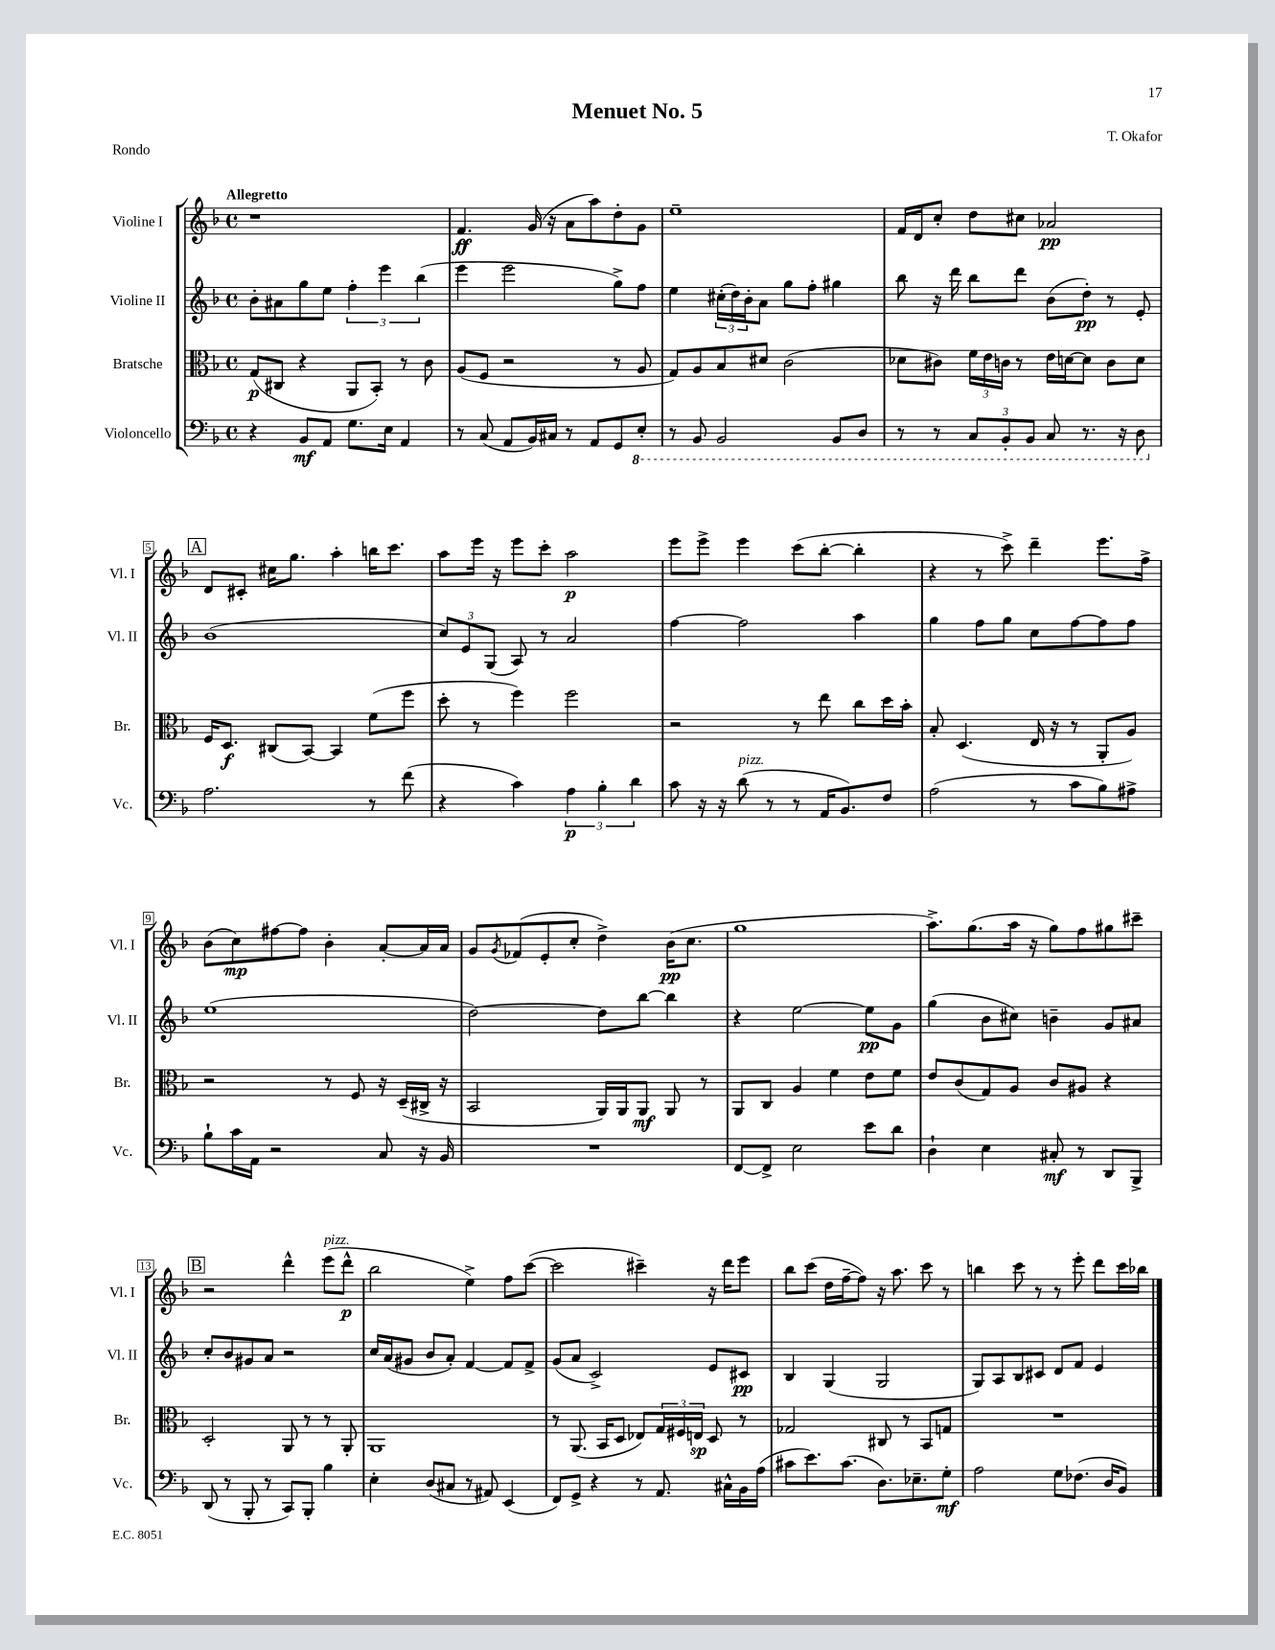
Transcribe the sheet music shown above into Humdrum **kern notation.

**kern	**kern	**kern	**kern
*staff4	*staff3	*staff2	*staff1
*clefF4	*clefC3	*clefG2	*clefG2
*k[b-]	*k[b-]	*k[b-]	*k[b-]
*M4/4	*M4/4	*M4/4	*M4/4
*met(c)	*met(c)	*met(c)	*met(c)
4r	(8G/L	8b-'\L	1r
.	8C#/J	8a#\	.
8BB-/L	4r	8gg\	.
8AA/J	.	8ee\J	.
8.G\L	8AA/L	6ff'\	.
.	8BB-'/J)	.	.
.	.	6eee\	.
16E\Jk	.	.	.
4AA/	8r	.	.
.	.	(6bb-\	.
.	8c\	.	.
=	=	=	=
8r	(8A/L	4eee\	4.f/
(8C/	8F/J	.	.
8AA/L	2r	2eee\	.
16BB-/L)	.	.	(16g/
16C#/JJ	.	.	16r
8r	.	.	8a\L
8AA/L	.	.	8aa\)
8GG/	8r	8gg^\L)	8dd'\
8EE'/J	8A/	8ff\J	8g\J
=	=	=	=
8r	8G/L)	4ee\	1ee~
8BBB-/	8A/	.	.
2BBB-/	8B-/	(24cc#'\LL	.
.	.	24dd\)	.
.	.	24b-'\J	.
.	8d#/J	8a\J	.
.	(2c\	8gg\L	.
.	.	8ff'\J	.
8BBB-/L	.	4gg#\	.
8DD/J	.	.	.
=	=	=	=
8r	8d-\L	8bb-\	16f/LL
.	.	.	16d/J
8r	8c#\J)	16r	8cc'/J
.	.	16ddd\	.
12CC/L	24f\LL	8bb-\L	8dd\L
.	24e\	.	.
12BBB-'/	24c\JJ	.	.
.	8r	8ddd\J	8cc#\J
12BBB-/J	.	.	.
8CC/	16e\LL	(8b-\L	2a-/
.	[16d\J	.	.
8.r	8d\]J	8dd'\J)	.
.	8c\L	8r	.
16r	.	.	.
8DD\	8d\J	8e'/	.
=	=	=	=
2.A\	16F/LK	(1b-	8d/L
.	8.D/J	.	.
.	.	.	8c#'/J
.	(8C#/L	.	16cc#\LK
.	.	.	8.gg\J
.	[8BB-/J)	.	.
.	4BB-/]	.	4aa'\
8r	(8f\L	.	16bb\LK
.	.	.	8.ccc\J
(8f\	8ff\J	.	.
=	=	=	=
4r	8dd'\	12cc/L)	8aa\L
.	.	12e/	.
.	8r	.	16eee\Jk
.	.	(12G/J	.
.	.	.	16r
4c\)	4ff\)	8A/)	8eee\L
.	.	8r	8ccc'\J
6A\	2ff\	2a/	2aa\
6B-'\	.	.	.
6d\	.	.	.
=	=	=	=
8c\	2r	[4ff\	8eee\L
16r	.	.	8eee^\J
16r	.	.	.
(8d\	.	2ff\]	4eee\
8r	.	.	.
8r	8r	.	(8ccc\L
16AA/LK	8ee\	.	[8bb-'\J
8.BB-/)	.	.	.
.	8cc\L	4aa\	4bb-'\]
8F/J	16dd\L	.	.
.	16b-'\JJ	.	.
=	=	=	=
(2A\	8B-'/	4gg\	4r
.	(4.D/	.	.
.	.	8ff\L	8r
.	.	8gg\J	8ccc^\)
8r	16E/	8cc\L	4ddd~\
.	16r	.	.
8c\L	8r	[8ff\	.
8B-\)	8AA'/L	8ff\]	8.eee\L
8A#^\J	8A/J)	8ff\J	.
.	.	.	16ff^\Jk
=	=	=	=
8B-`\L	2r	(1ee	(8b-\L
16c\L	.	.	8cc\)
16AA\JJ	.	.	.
2r	.	.	[8ff#\
.	.	.	8ff#\]J
.	8r	.	4b-'\
.	8F/	.	.
8C/	16r	.	[8a'/L
.	(16D~/LL	.	.
16r	16C#^/JJ	.	16a/]L
16BB-/	16r	.	16a/JJ
=	=	=	=
1r	2BB-/	[2dd\)	8g/L
.	.	.	8qg/
.	.	.	(8f-/
.	.	.	8e'/
.	.	.	8cc'/J
.	16AA/LL)	8dd\]L	4dd^\)
.	16AA/J	.	.
.	8AA/J	[8bb-\J	.
.	8AA/	4bb-\]	(16b-\LK
.	.	.	8.cc\J
.	8r	.	.
=	=	=	=
[8FF/L	8AA/L	4r	1gg
8FF^/]J	8C/J	.	.
2E\	4A/	[2ee\	.
.	4f\	.	.
8e\L	8e\L	8ee\]L	.
8d\J	8f\J	8g\J	.
=	=	=	=
4D`\	8e/L	(4gg\	8.aa^\L)
.	(8c/	.	.
.	.	.	(8.gg\
4E\	8G/)	8b-\L	.
.	8A/J	8cc#\J)	16aa\Jk
.	.	.	16r
8C#'/	8c/L	4b~\	8gg\L)
8r	8A#/J	.	8ff\
8DD/L	4r	8g/L	8gg#\
8BBB-^/J	.	8a#/J	8ccc#~\J
=	=	=	=
(8DD/	2D'/	8cc'/L	2r
8r	.	8b-/	.
8BBB-'/	.	8g#/	.
8r	.	8a/J	.
8CC/L)	8AA/	2r	4ddd^^\
8BBB-'/J	8r	.	.
4B-\	8r	.	(8eee\L
.	8AA'/	.	8ddd^^\J
=	=	=	=
4E'\	1AA	16cc/LL	2bb-\
.	.	(16a/J	.
.	.	8g#/J	.
(8D/L	.	8b-/L	.
8C#/J	.	8a'/J)	.
8r	.	[4f/	4ee^\)
8AA#/)	.	.	.
(4EE/	.	8f/]L	8ff\L
.	.	8f^/J	([8ccc\J
=	=	=	=
8FF/L)	8r	(8g/L	2ccc\]
8GG^/J	(8.AA/	8a/J	.
4r	.	2c^/)	.
.	16BB-/LK	.	.
.	8D/J	.	.
8r	8E-/L)	.	4ccc#~\)
8.AA/	24G/L	.	.
.	24F#/	.	.
.	24E/JJ	.	.
.	8D/	8e/L	16r
16C#^^\LL	.	.	16ddd\LK
16BB-\	8r	8c#/J	8eee\J
(16A\JJ	.	.	.
=	=	=	=
8c#\L	2G-/	4B-/	8bb-\L
8.e\)	.	.	(8ccc\J
.	.	(4G/	16dd\LL
(8.c#\J	.	.	[16ff~\J
.	.	.	8ff\]J)
8.D\L)	8C#/	2G/	16r
.	.	.	8.aa\
.	8r	.	.
8.E-~\	.	.	.
.	8BB-/L	.	8ccc\
8G'\J	8G/J	.	8r
=	=	=	=
2A\	1r	8G/L)	4bb\
.	.	8A/	.
.	.	8B-/	8ccc\
.	.	8c#/J	8r
8G\L	.	8d/L	8r
(8.F-\J	.	8f/J	8eee'\
.	.	4e/	8ddd\L
16D/LK	.	.	.
8BB-/J)	.	.	16ccc\L
.	.	.	16bb-\JJ
==	==	==	==
*-	*-	*-	*-
